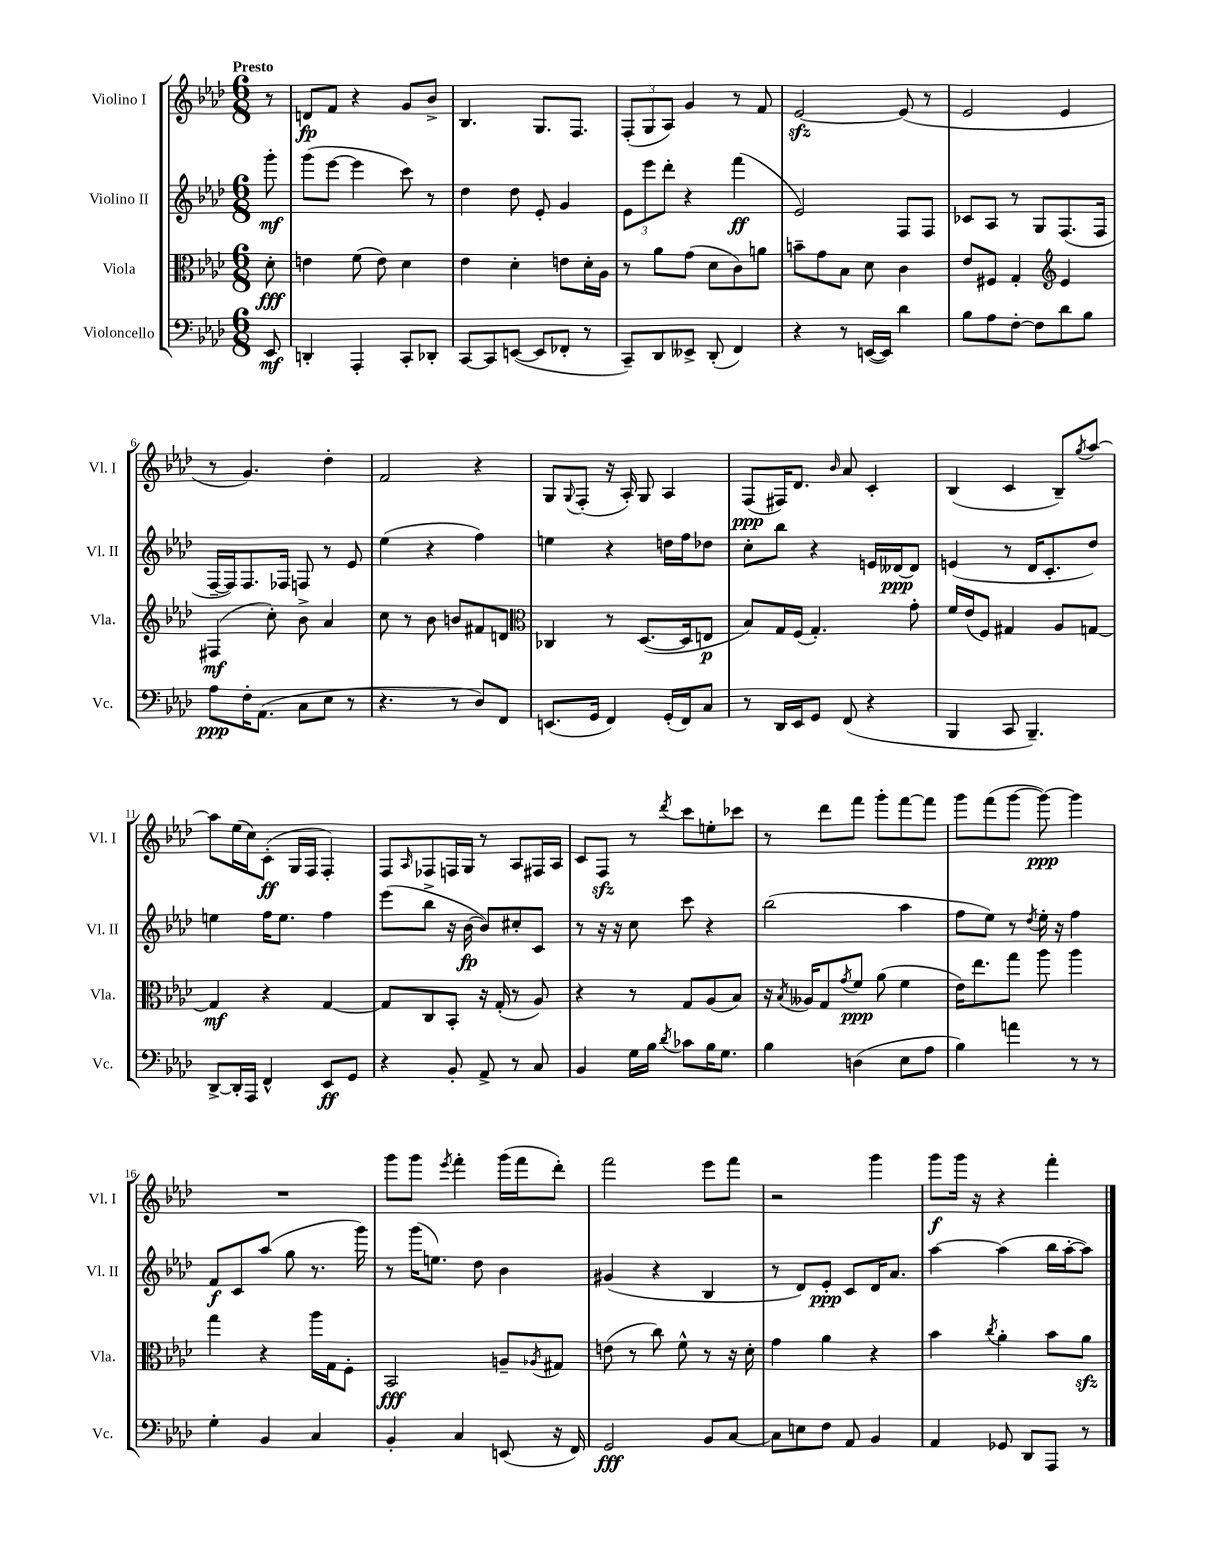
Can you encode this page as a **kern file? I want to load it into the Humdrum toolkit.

**kern	**kern	**kern	**kern
*staff4	*staff3	*staff2	*staff1
*clefF4	*clefC3	*clefG2	*clefG2
*k[b-e-a-d-]	*k[b-e-a-d-]	*k[b-e-a-d-]	*k[b-e-a-d-]
*M6/8	*M6/8	*M6/8	*M6/8
8EE-	8d-'	8ggg'	8r
=	=	=	=
4DD'	4e	(8ggg	8d
.	.	[8eee-	8f
4AAA-'	(8f	4eee-]	4r
.	8e)	.	.
8CC'	4d-	8ccc)	8g
8DD-'	.	8r	8b-^
=	=	=	=
[8CC	4e-	4dd-	4.B-
8CC]	.	.	.
([8EE	4d-'	8dd-	.
8EE]	.	8e-'	8.G
8FF-'	8e	4g	.
.	.	.	8.F
8r	16d-'	.	.
.	16A-	.	.
=	=	=	=
8CC~)	8r	12e-	(12F'
.	.	12eee-	12G
8DD-	8a-	.	.
.	.	12ddd-'	12A-)
8EE--^	(8g	4r	4g
(8DD-'	8d-	.	.
4FF)	8c)	(4fff	8r
.	8a	.	8f
=	=	=	=
4r	8b~	2e-)	[2e-
.	8g	.	.
8r	8B-	.	.
([16EE	8d-	.	.
16EE])	.	.	.
4d-	4c	8F	(8e-]
.	.	8F	8r
=	=	=	=
8B-	8e-	8c-	2e-
8A-	8F#	8A-	.
[8F'	4G'	8r	.
8F]	.	8G	.
*	*clefG2	*	*
8d-	4e-	(8.F	4e-
8B-	.	.	.
.	.	16F	.
=	=	=	=
8A-	(4F#	[16F~	8r
.	.	16F])	.
16F'	.	8.F	4.g)
(8.AA-	.	.	.
.	8cc')	.	.
.	.	16F-	.
8C	8b-^	8F	.
8E-	4a-	8r	4dd-'
8r	.	8e-	.
=	=	=	=
4.r	8cc	(4ee-	2f
.	8r	.	.
.	8b-	4r	.
8r	8b	.	.
8D-)	8f#	4ff)	4r
8FF	8d	.	.
=	=	=	=
*	*clefC3	*	*
(8.EE	4C-	4ee	8G
.	.	.	8qqG
.	.	.	(8F'
16GG	.	.	.
4FF)	8r	4r	16r
.	.	.	16A-')
.	([8.D-	.	8G
(16GG'	.	16dd	4A-
16FF)	16D-]	16ff	.
8C	8E	8dd-	.
=	=	=	=
8r	8B-)	8cc'	(8F
16DD-	16G	8bb-	16F#)
16EE-	(16F	.	8.d-
8GG	4.G')	4r	.
.	.	.	16qqb-
(8FF	.	.	8a-
4r	.	16e	4c'
.	.	[16d--	.
.	8g'	8d--]	.
=	=	=	=
4BBB-	16f	(4e	(4B-
.	(16e-	.	.
.	8F)	.	.
8CC	4G#	8r	4c
4.BBB-~)	.	16d-	.
.	.	8.c'	.
.	8A-	.	8B-~)
.	.	.	8qgg
.	[8G	8dd-)	[8aa-
=	=	=	=
[8DD-^	4G]	4ee	8aa-]
16DD-']	.	.	(16ee-
16AAA-	.	.	16cc)
4FF^^	4r	16ff	(8c'
.	.	8.ee	.
.	.	.	16G
.	.	.	16F
8EE-	[4G	4ff	4F')
8GG	.	.	.
=	=	=	=
4r	8G]	(8eee-	8F
.	.	.	16qqA-
.	8C	8bb-^	8F-
8BB-'	8BB-'	16r	16F
.	.	[16b-	16G
8AA-^	16r	8b-])	8r
.	(16G'	.	.
8r	8r	8cc#'	8A-
8C	8A-)	8c	16F#
.	.	.	16A-
=	=	=	=
4BB-	4r	8r	8c
.	.	16r	8F
.	.	16r	.
16G	8r	8cc	8r
16B-	.	.	.
8qd-	.	.	8qddd-
8c-	8G	8ccc	8ccc
16B-	(8A-	4r	8ee'
8.G	.	.	.
.	8B-)	.	8ccc-
=	=	=	=
4B-	16r	(2bb-	8r
.	8qB-	.	.
.	16A--	.	.
.	8G	.	8ddd-
.	8qg	.	.
(4D	8f	.	8fff
.	(8a-	.	8ggg'
8E-	4f	4aa-	[8fff
8A-	.	.	8fff]
=	=	=	=
4B-)	16e-)	8ff	8ggg
.	8.ee-	.	.
.	.	8ee-)	(8fff
4a	8gg	8r	[8ggg
.	.	8qdd-	.
.	8aa-	16ee-'	8ggg_)
.	.	16r	.
8r	4aa-	4ff	4ggg]
8r	.	.	.
=	=	=	=
4G'	4gg	8f	2.r
.	.	8c	.
4BB-	4r	(8aa-	.
.	.	8gg	.
4C	16aa-	8.r	.
.	16G	.	.
.	8F'	.	.
.	.	16ggg)	.
=	=	=	=
4BB-'	2BB-	8r	8ggg
.	.	(16ggg	8ggg
.	.	8.ee)	.
.	.	.	8qeee-
4C	.	.	4fff'
.	.	8dd-	.
(8EE	8A~	4b-	(16ggg
.	.	.	16fff
.	8qA-	.	.
16r	8G#	.	8ddd-')
16FF)	.	.	.
=	=	=	=
2GG	(8e	(4g#	2fff
.	8r	.	.
.	8cc)	4r	.
.	8f^^	.	.
8BB-	8r	4B-	8eee-
[8C	16r	.	8fff
.	16d-'	.	.
=	=	=	=
8C]	4g	8r	2r
8E	.	8d-)	.
8F	4a-	8e-'	.
8AA-	.	8c	.
4BB-	4r	16d-	4ggg
.	.	8.a-	.
=	=	=	=
4AA-	4b-	[4aa-	8ggg
.	.	.	16ggg
.	.	.	16r
.	8qcc	.	.
8GG-	4a-'	(4aa-]	4r
8DD-	.	.	.
8AAA-	8b-	16bb-	4fff'
.	.	[16aa-'	.
8r	8a-	8aa-])	.
==	==	==	==
*-	*-	*-	*-
